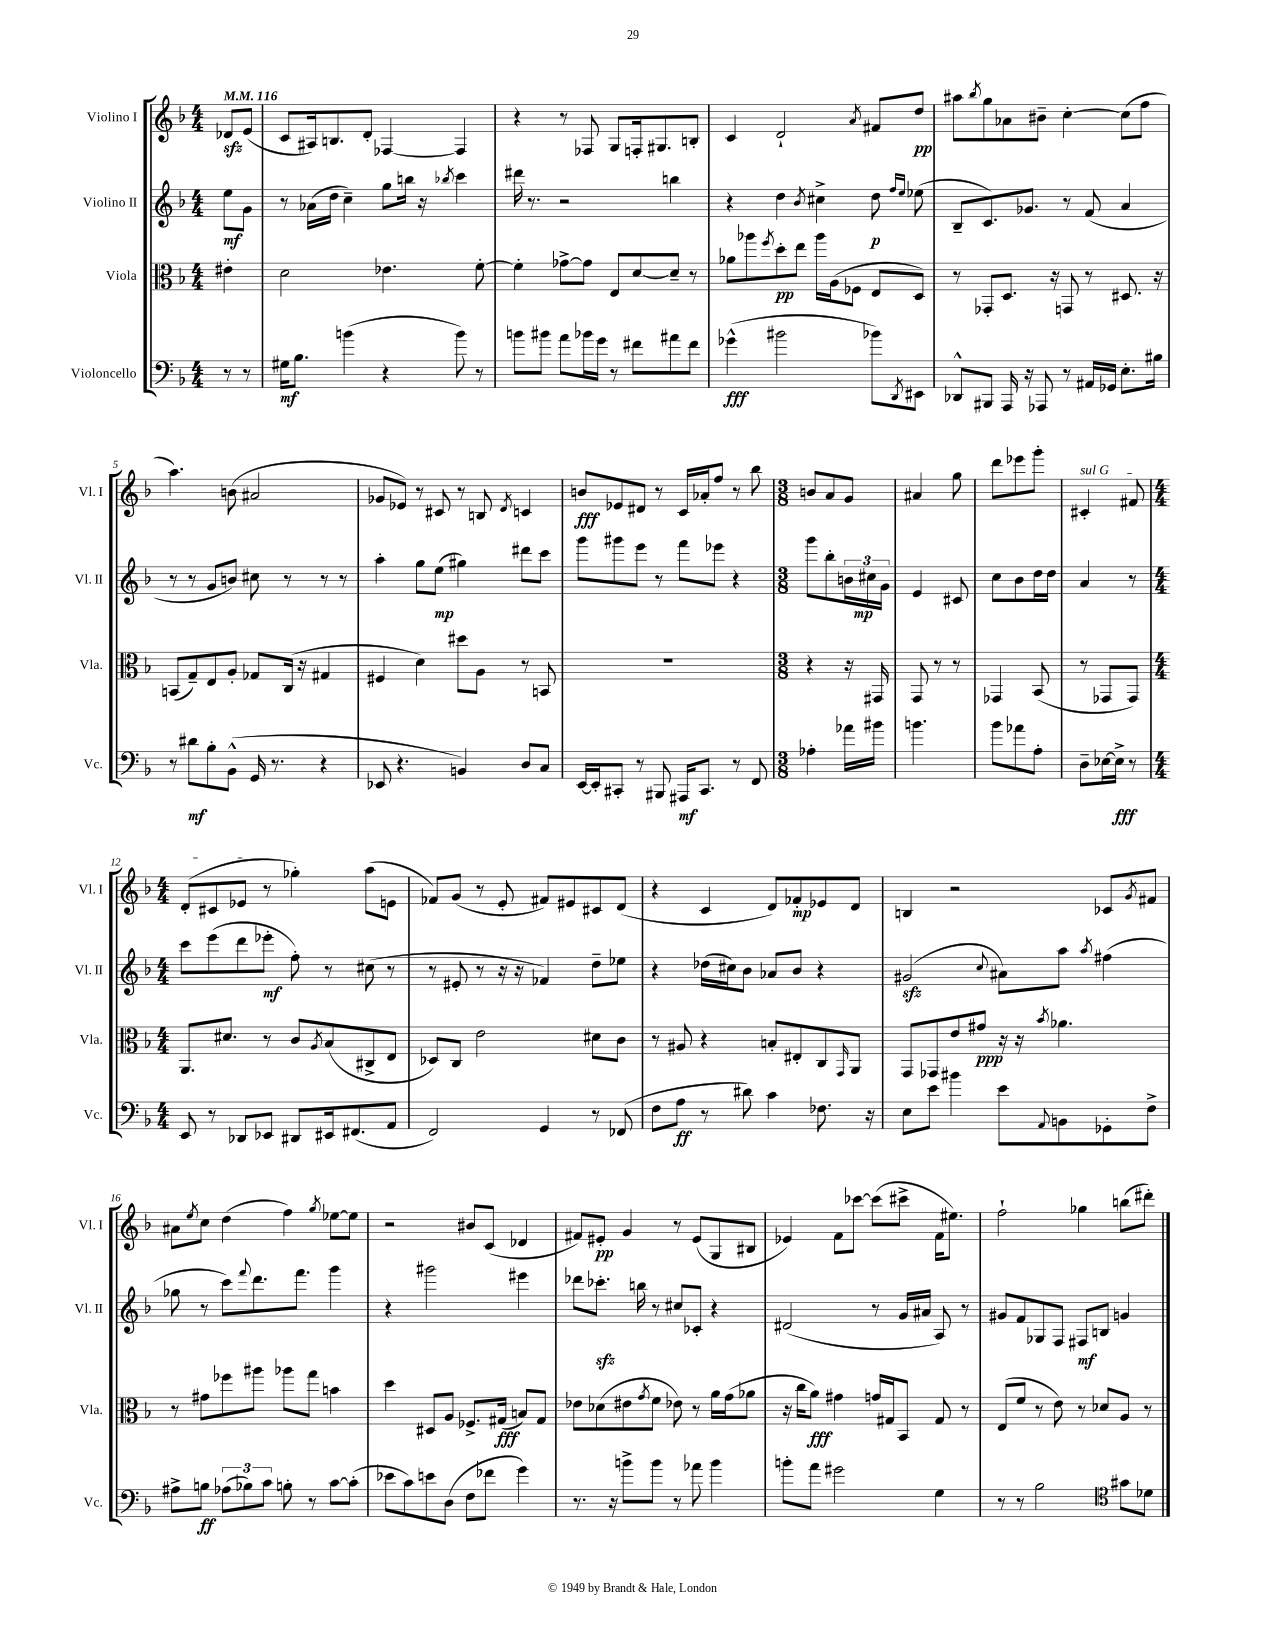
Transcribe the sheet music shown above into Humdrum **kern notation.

**kern	**dynam	**kern	**dynam	**kern	**dynam	**kern	**dynam
*part4	*part4	*part3	*part3	*part2	*part2	*part1	*part1
*staff4	*staff4	*staff3	*staff3	*staff2	*staff2	*staff1	*staff1
*I"Violoncello	*	*I"Viola	*	*I"Violino II	*	*I"Violino I	*
*I'Vc.	*	*I'Vla.	*	*I'Vl. II	*	*I'Vl. I	*
*clefF4	*	*clefC3	*	*clefG2	*	*clefG2	*
*k[b-]	*	*k[b-]	*	*k[b-]	*	*k[b-]	*
*M4/4	*	*M4/4	*	*M4/4	*	*M4/4	*
*MM116	*	*MM116	*	*MM116	*	*MM116	*
=	=	=	=	=	=	=	=
8r	.	4e#X'\	.	8ee\L	mf	8d-Xzz/L	.
8r	.	.	.	8g\J	.	(8e/J	.
=1	=1	=1	=1	=1	=1	=1	=1
16G#X\KL	mf	2d\	.	8r	.	8c/L	.
8.B-\J	.	.	.	.	.	.	.
.	.	.	.	(16a-X\LL	.	16A#X/k)	.
.	.	.	.	16dd\JJ	.	8.Bn/	.
(4bn\	.	.	.	4cc~\)	.	.	.
.	.	.	.	.	.	8d'/J	.
4r	.	4.e-X\	.	8gg\L	.	[4F-X/	.
.	.	.	.	16bbn\Jk	.	.	.
.	.	.	.	16r	.	.	.
.	.	.	.	8qbb-X/	.	.	.
8b\)	.	.	.	4ccc\	.	4F-/]	.
8r	.	[8f'\	.	.	.	.	.
=2	=2	=2	=2	=2	=2	=2	=2
8bn\L	.	4f'\]	.	16ddd#X\	.	4r	.
.	.	.	.	8.r	.	.	.
8b#X\J	.	.	.	.	.	.	.
8a\L	.	[8g-X^\L	.	2r	.	8r	.
16b-X\L	.	8g-\J]	.	.	.	8F-X/	.
16g\JJ	.	.	.	.	.	.	.
8r	.	8E/L	.	.	.	8G/L	.
8f#X\L	.	[8d/	.	.	.	16Fn'/k	.
.	.	.	.	.	.	8.G#X/	.
8a#X\	.	8d~/J]	.	4bbn\	.	.	.
8f#\J	.	8r	.	.	.	8Bn'/J	.
=3	=3	=3	=3	=3	=3	=3	=3
(4g-X^^\	fff	8a-X\L	.	4r	.	4c/	.
.	.	8aa-X\	.	.	.	.	.
.	.	8qff/	.	.	.	.	.
2b#X\	.	8dd'\	pp	4dd\	.	2d`/	.
.	.	8ee\J	.	.	.	.	.
.	.	.	.	8qb-/	.	.	.
.	.	16aa-\LL	.	4cc#X^\	.	.	.
.	.	(16A\J	.	.	.	.	.
.	.	8F-X\J	.	.	.	.	.
.	.	.	.	.	.	8qa/	.
8b-X\L)	.	8E/L	.	8dd\	p	8f#X/L	.
.	.	.	.	16qqff/LL	.	.	.
8qDD/	.	.	.	16qqee/JJ	.	.	.
8EE#X\J	.	8D/J)	.	(8ee-X\	.	8dd/J	pp
=4	=4	=4	=4	=4	=4	=4	=4
8DD-X^^/L	.	8r	.	8B-~/L	.	8aa#X\L	.
.	.	.	.	.	.	8qbb-/	.
8BBB#X/J	.	8GG-X'/L	.	8.c/)	.	8gg\	.
16AAA/	.	8.D/J	.	.	.	8a-X\	.
16r	.	.	.	8.g-X/J	.	.	.
8AAA-X/	.	.	.	.	.	8b#X~\J	.
.	.	16r	.	.	.	.	.
8r	.	8GGn/	.	8r	.	[4cc'\	.
16AA#X/LL	.	8r	.	(8f/	.	.	.
16GG-X/JJ	.	.	.	.	.	.	.
8.E'\L	.	8.D#X/	.	4a/	.	(8cc\L]	.
.	.	.	.	.	.	8ff\J	.
16B#X\Jk	.	16r	.	.	.	.	.
!!LO:LB:g=z
=5	=5	=5	=5	=5	=5	=5	=5
8r	.	(8BBn/L	.	8r	.	4.aa\)	.
8d#X\L	mf	8G~/)	.	8r	.	.	.
8B-'\	.	8E/	.	8g/L	.	.	.
(8BB-^^\J	.	8A'/J	.	8bn/J)	.	(8bn\	.
16GG/	.	8G-X/L	.	8cc#X\	.	2a#X/	.
8.r	.	.	.	.	.	.	.
.	.	(16C/Jk	.	8r	.	.	.
.	.	16r	.	.	.	.	.
4r	.	4G#X/	.	8r	.	.	.
.	.	.	.	8r	.	.	.
=6	=6	=6	=6	=6	=6	=6	=6
8EE-X/	.	4F#X/	.	4aa'\	.	8g-X/L	.
4.r	.	.	.	.	.	8e-X/J)	.
.	.	4d\)	.	8gg\L	.	8r	.
.	.	.	.	(8ee\J	mp	8c#X/	.
4BBn/)	.	8dd#X\L	.	4gg#X\)	.	8r	.
.	.	8A\J	.	.	.	8Bn/	.
.	.	.	.	.	.	8qd/	.
8D/L	.	8r	.	8ddd#X\L	.	4cn/	.
8C/J	.	8BBn/	.	8ccc\J	.	.	.
=7	=7	=7	=7	=7	=7	=7	=7
[16EE/LL	.	1r	.	8ggg\L	.	8bn/L	fff
16EE'/J]	.	.	.	.	.	.	.
8CC#X'/J	.	.	.	8ggg#X\	.	8e-X/	.
8r	.	.	.	8eee\J	.	8d#X/J	.
8BBB#X/	.	.	.	8r	.	8r	.
16AAA#X/KL	mf	.	.	8fff\L	.	16c/LL	.
8.CC#/J	.	.	.	.	.	16a-X'/J	.
.	.	.	.	8eee-X\J	.	8ff/J	.
8r	.	.	.	4r	.	8r	.
8FF/	.	.	.	.	.	8bb-\	.
=8	=8	=8	=8	=8	=8	=8	=8
*M3/8	*	*M3/8	*	*M3/8	*	*M3/8	*
4A-X'\	.	4r	.	8ggg\L	.	8bn/L	.
.	.	.	.	8bb-'\	.	8a/	.
16a-X\LL	.	16r	.	24bn\L	.	8g/J	.
.	.	.	.	24cc#X\	mp	.	.
16b#X\JJ	.	16GG#X/	.	.	.	.	.
.	.	.	.	24g\JJ	.	.	.
=9	=9	=9	=9	=9	=9	=9	=9
4.bn\	.	8GG/	.	4e/	.	4a#X/	.
.	.	8r	.	.	.	.	.
.	.	8r	.	8c#X/	.	8gg\	.
=10	=10	=10	=10	=10	=10	=10	=10
8b-\L	.	4GG-X/	.	8cc\L	.	8ddd\L	.
8a-X\	.	.	.	8b-\	.	8eee-X\	.
8A'\J	.	(8BB-/	.	16dd\L	.	8ggg'\J	.
.	.	.	.	16dd\JJ	.	.	.
=11	=11	=11	=11	=11	=11	=11	=11
!	!	!	!	!	!	!LO:TX:a:i:t=sul G	!
8D~\L	.	8r	.	4a/	.	4c#X'/	.
[16E-X\L	.	8GG-X/L	.	.	.	.	.
16E-^\JJ]	fff	.	.	.	.	.	.
8r	.	8GG-/J)	.	8r	.	8f#X/	.
!!LO:LB:g=z
=12	=12	=12	=12	=12	=12	=12	=12
*M4/4	*	*M4/4	*	*M4/4	*	*M4/4	*
8EE/	.	8.AA/L	.	8ccc\L	.	(8d'/L	.
8r	.	.	.	(8eee\	.	8c#X/	.
.	.	8.d#X/J	.	.	.	.	.
8DD-X/L	.	.	.	8ddd\	.	8e-X/J	.
8EE-X/J	.	8r	.	8eee-X'\J	mf	8r	.
8DD#X/L	.	8c/L	.	8ff'\)	.	4gg-X'\)	.
.	.	8qA/	.	.	.	.	.
16EE#X/k	.	(8B-/	.	8r	.	.	.
(8.FF#X/	.	.	.	.	.	.	.
.	.	8C#X^/	.	(8cc#X\	.	(8aa\L	.
8AA/J	.	8E/J	.	8r	.	8en\J	.
=13	=13	=13	=13	=13	=13	=13	=13
2FF/)	.	8D-X/L)	.	8r	.	8f-X/L)	.
.	.	8C/J	.	8e#X'/	.	(8g/J	.
.	.	2e\	.	8r	.	8r	.
.	.	.	.	16r	.	8e'/	.
.	.	.	.	16r	.	.	.
4GG/	.	.	.	4f-X/)	.	8f#X/L)	.
.	.	.	.	.	.	8e#X/	.
8r	.	8d#X\L	.	8dd~\L	.	8c#X/	.
(8FF-X/	.	8c\J	.	8ee-X\J	.	(8d/J	.
=14	=14	=14	=14	=14	=14	=14	=14
8F\L	.	8r	.	4r	.	4r	.
8A\J	ff	8A#X/	.	.	.	.	.
8r	.	4r	.	(16dd-X\LL	.	4c/	.
.	.	.	.	16cc#X\J)	.	.	.
8d#X\)	.	.	.	8b-\J	.	.	.
4c\	.	8Bn'/L	.	8a-X/L	.	8d/L)	.
.	.	8E#X'/	.	8b-/J	.	8f-X'/	mp
8.F-X\	.	8C/	.	4r	.	8e-X/	.
.	.	16qqGG/	.	.	.	.	.
.	.	8AA/J	.	.	.	8d/J	.
16r	.	.	.	.	.	.	.
=15	=15	=15	=15	=15	=15	=15	=15
8E\L	.	8GG/L	.	(2g#Xzz/	.	4Bn/	.
8e\J	.	8GG-X/	.	.	.	.	.
4b#X\	.	8e/	.	.	.	2r	.
.	.	8g#X/J	ppp	.	.	.	.
.	.	.	.	8qqcc/	.	.	.
8e\L	.	16r	.	8a#X\L)	.	.	.
.	.	16r	.	.	.	.	.
8qqAA/	.	8qb-/	.	.	.	.	.
8BBn\	.	4.a-X\	.	8aa\J	.	.	.
.	.	.	.	8qaa/	.	.	.
8GG-X'\	.	.	.	(4ff#X\	.	8c-X/L	.
.	.	.	.	.	.	8qg/	.
8F^\J	.	.	.	.	.	8f#X/J	.
!!LO:LB:g=z
=16	=16	=16	=16	=16	=16	=16	=16
8A#X^\L	.	8r	.	8gg-X\	.	8a#X\L	.
.	.	.	.	.	.	8qee/	.
8Bn\J	ff	8g#X\L	.	8r	.	8cc\J	.
(12A-X\L	.	8ff-X\	.	8ccc\L)	.	(4dd\	.
12B-X\)	.	.	.	.	.	.	.
.	.	.	.	8qqfff/	.	.	.
.	.	8aa#X\J	.	8.ddd\	.	.	.
12c\J	.	.	.	.	.	.	.
8Bn'\	.	8aa-X\L	.	.	.	4ff\)	.
.	.	.	.	8.fff\J	.	.	.
8r	.	8gg\J	.	.	.	.	.
.	.	.	.	.	.	8qgg/	.
[8c\L	.	4bn\	.	4ggg\	.	[8ee-X\L	.
(8c'\J]	.	.	.	.	.	8ee-\J]	.
=17	=17	=17	=17	=17	=17	=17	=17
8e-X\L	.	4dd\	.	4r	.	2r	.
8c\)	.	.	.	.	.	.	.
8en\	.	8D#X/L	.	2ggg#X\	.	.	.
(8D\J	.	8A/J	.	.	.	.	.
8F\L	.	8.F-X^/L	.	.	.	8b#X/L	.
8f-X\J	.	.	.	.	.	(8c/J	.
.	.	(16G#X/Jk	fff	.	.	.	.
4g\)	.	8Bn/L)	.	4eee#X\	.	4d-X/	.
.	.	8G#/J	.	.	.	.	.
=18	=18	=18	=18	=18	=18	=18	=18
8.r	.	8e-X\L	.	8ddd-X\L	.	8f#X/L)	.
.	.	(8d-X\	.	8.ccc-Xzz'\J	.	8e#X'/J	pp
16r	.	.	.	.	.	.	.
8bn^\L	.	8e#X\	.	.	.	4g/	.
.	.	.	.	16bbn\	.	.	.
.	.	8qg/	.	.	.	.	.
8b\J	.	8f\J	.	8r	.	.	.
8r	.	8e-X\)	.	8cc#X/L	.	8r	.
8a-X\	.	8r	.	8c-X'/J	.	(8e#/L	.
4b\	.	16a\LL	.	4r	.	8G/	.
.	.	(16g\J	.	.	.	.	.
.	.	8a-X\J	.	.	.	8B#X/J	.
=19	=19	=19	=19	=19	=19	=19	=19
8bn'\L	.	16r	.	(2d#X/	.	4e-X/)	.
.	.	16cc\KL	.	.	.	.	.
8a\J	.	8a\J)	fff	.	.	.	.
2g#X\	.	4g#X\	.	.	.	8f\L	.
.	.	.	.	.	.	[8ccc-X\J	.
.	.	16gn/LL	.	8r	.	(8ccc-\L]	.
.	.	16G#X/J	.	.	.	.	.
.	.	8BB-/J	.	16g/LL	.	8ccc#X^\J	.
.	.	.	.	16a#X/JJ	.	.	.
4G\	.	8G#/	.	8A/)	.	16f\KL	.
.	.	.	.	.	.	8.ee#X\J)	.
.	.	8r	.	8r	.	.	.
=20	=20	=20	=20	=20	=20	=20	=20
8r	.	(8E/L	.	8g#X/L	.	2ff`\	.
8r	.	8f/J	.	8f/	.	.	.
2B-\	.	8r	.	8G-X/	.	.	.
.	.	8e\)	.	8F/J	.	.	.
.	.	8r	.	8F#X/L	mf	4gg-X\	.
.	.	8d-X/L	.	8Bn/J	.	.	.
*clefC4	*	*	*	*	*	*	*
8g#X\L	.	8A/J	.	4gn/	.	(8bbn\L	.
8d-X\J	.	8r	.	.	.	8ddd#X'\J)	.
==	==	==	==	==	==	==	==
*-	*-	*-	*-	*-	*-	*-	*-
